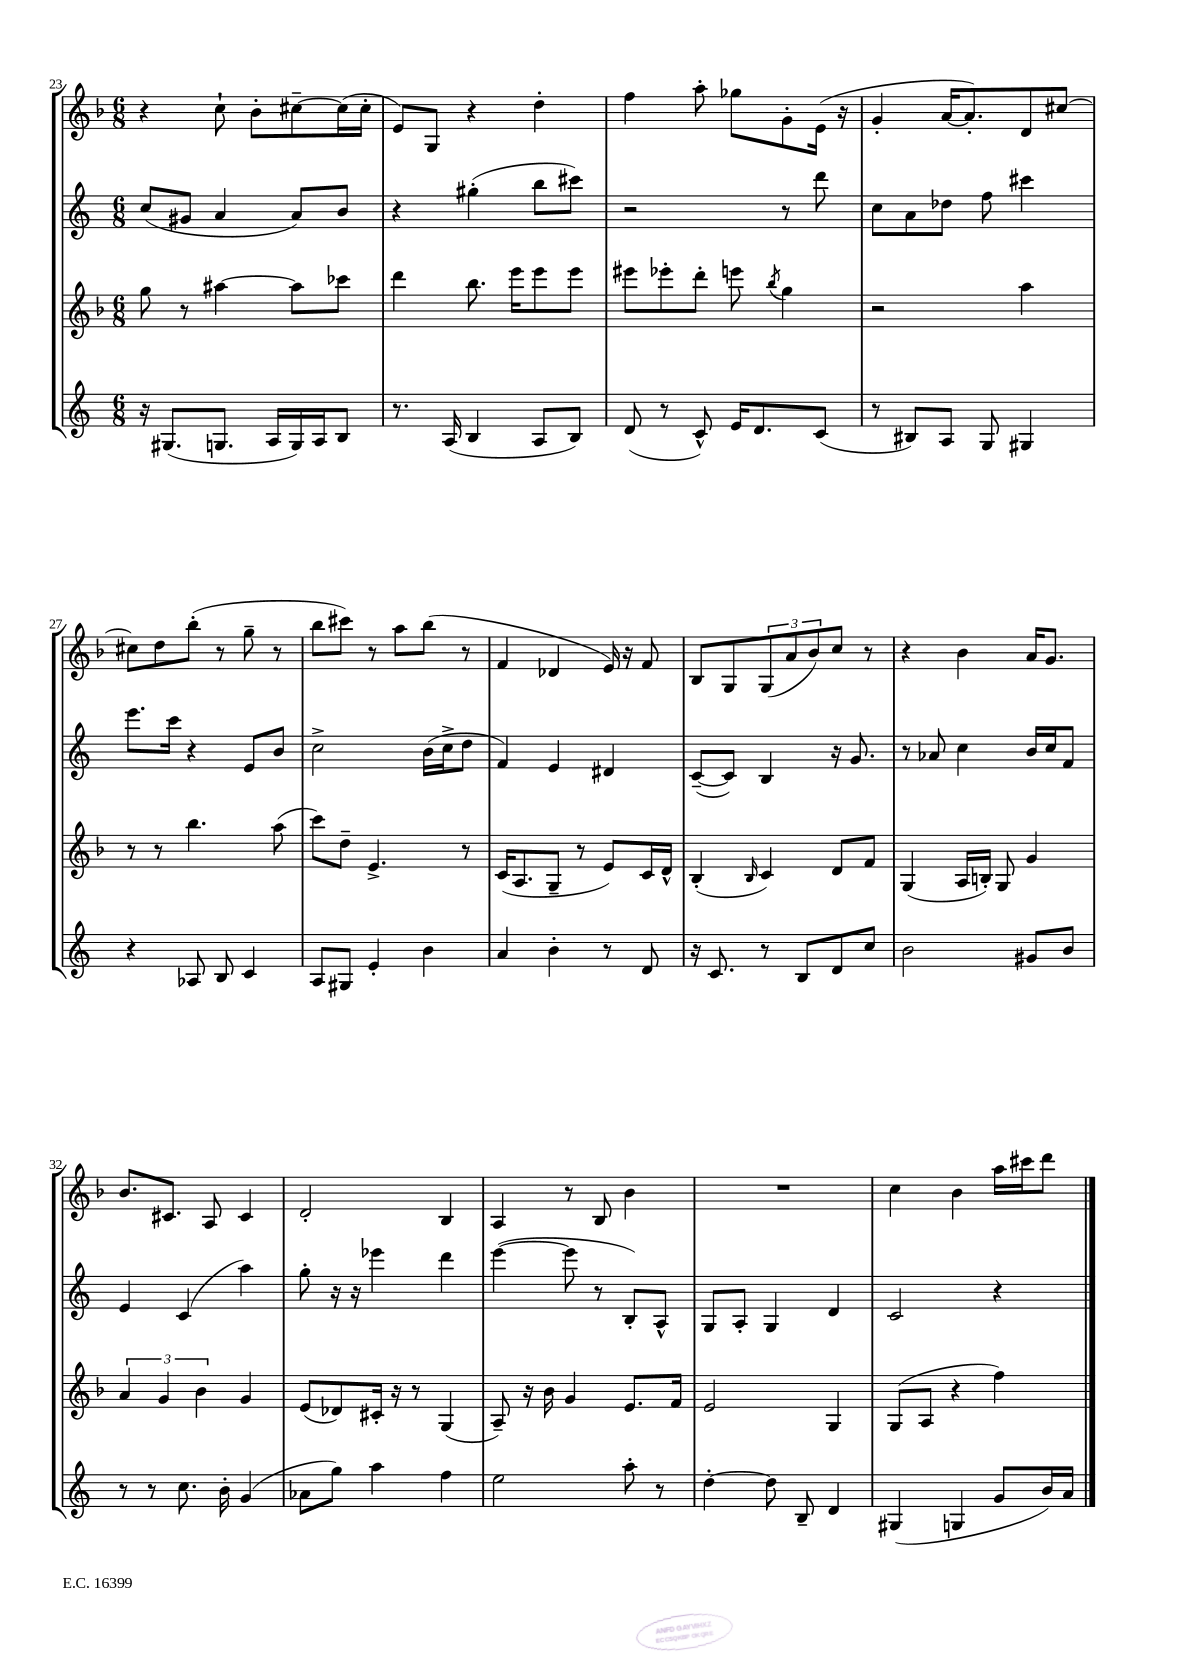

**kern	**kern	**kern	**kern
*part4	*part3	*part2	*part1
*staff4	*staff3	*staff2	*staff1
*clefG2	*clefG2	*clefG2	*clefG2
*k[]	*k[b-]	*k[]	*k[b-]
*M6/8	*M6/8	*M6/8	*M6/8
=23	=23	=23	=23
16r	8gg\	(8cc/L	4r
(8.G#X/L	.	.	.
.	8r	8g#X/J	.
8.Gn/J	[4aa#X\	4a/	8cc`\
.	.	.	8b-'\L
16A/LL	.	.	.
16G/)	8aa#\L]	8a/L)	[8cc#X~\
16A/J	.	.	.
8B/J	8ccc-X\J	8b/J	(16cc#\L]
.	.	.	16cc#'\JJ
=24	=24	=24	=24
8.r	4ddd\	4r	8e/L)
.	.	.	8G/J
(16A/	.	.	.
4B/	8.bb-\	(4gg#X'\	4r
.	16eee\KL	.	.
8A/L	8eee\	8bb\L	4dd'\
8B/J)	8eee\J	8ccc#X\J)	.
=25	=25	=25	=25
(8d/	8eee#X\L	2r	4ff\
8r	8eee-X'\	.	.
8c^^/)	8ddd'\J	.	8aa'\
16e/KL	8eeen\	.	8gg-X\L
8.d/	.	.	.
.	8qbb-/	.	.
.	4gg\	8r	8g'\
(8c/J	.	8ddd\	(16e\Jk
.	.	.	16r
=26	=26	=26	=26
8r	2r	8cc\L	4g'/
8B#X/L)	.	8a\	.
8A/J	.	8dd-X\J	[16a/KL
.	.	.	8.a'/])
8G/	.	8ff\	.
4G#X/	4aa\	4ccc#X\	8d/
.	.	.	[8cc#X/J
!!LO:LB:g=z
=27	=27	=27	=27
4r	8r	8.eee\L	8cc#X\L]
.	8r	.	8dd\
.	.	16ccc\Jk	.
8A-X/	4.bb-\	4r	(8bb-'\J
8B/	.	.	8r
4c/	.	8e/L	8gg~\
.	(8aa\	8b/J	8r
=28	=28	=28	=28
8A/L	8ccc\L)	2cc^\	8bb-\L
8G#X/J	8dd~\J	.	8ccc#X\J)
4e'/	4.e^/	.	8r
.	.	.	8aa\L
4b\	.	(16b\LL	(8bb-\J
.	.	16cc^\J	.
.	8r	8dd\J	8r
=29	=29	=29	=29
4a/	(16c/KL	4f/)	4f/
.	8.A/	.	.
4b'\	8G~/J	4e/	4d-X/
.	8r	.	.
8r	8e/L)	4d#X/	16e/)
.	.	.	16r
8d/	16c/L	.	8f/
.	16d^^/JJ	.	.
=30	=30	=30	=30
16r	(4B-'/	([8c~/L	8B-/L
8.c/	.	.	.
.	.	8c/J])	8G/
.	16qqB-/	.	.
8r	4c/)	4B/	(12G/
.	.	.	12a/
8B/L	.	.	.
.	.	.	12b-/)
8d/	8d/L	16r	8cc/J
.	.	8.g/	.
8cc/J	8f/J	.	8r
=31	=31	=31	=31
2b\	(4G/	8r	4r
.	.	8a-X/	.
.	16A/LL	4cc\	4b-\
.	16Bn'/JJ)	.	.
.	8G/	.	.
8g#X/L	4g/	16b/LL	16a/KL
.	.	16cc/J	8.g/J
8b/J	.	8f/J	.
!!LO:LB:g=z
=32	=32	=32	=32
8r	6a/	4e/	8.b-/L
8r	.	.	.
.	6g/	.	.
.	.	.	8.c#X/J
8.cc\	.	(4c/	.
.	6b-\	.	.
.	.	.	8A/
16b'\	.	.	.
(4g/	4g/	4aa\)	4c#/
=33	=33	=33	=33
8a-X\L	(8e/L	8gg'\	2d'/
8gg\J)	8d-X/)	16r	.
.	.	16r	.
4aa\	16c#X'/Jk	4eee-X\	.
.	16r	.	.
.	8r	.	.
4ff\	(4G/	4ddd\	4B-/
=34	=34	=34	=34
2ee\	8A~/)	([4eee\	4A/
.	16r	.	.
.	16b-\	.	.
.	4g/	8eee\]	8r
.	.	8r	8B-/
8aa'\	8.e/L	8B'/L)	4b-\
8r	.	8A^^/J	.
.	16f/Jk	.	.
=35	=35	=35	=35
[4dd'\	2e/	8G/L	2.r
.	.	8A'/J	.
8dd\]	.	4G/	.
8B~/	.	.	.
4d/	4G/	4d/	.
=36	=36	=36	=36
(4G#X/	(8G/L	2c/	4cc\
.	8A/J	.	.
4Gn/	4r	.	4b-\
8g/L	4ff\)	4r	16aa\LL
.	.	.	16ccc#X\J
16b/L)	.	.	8ddd\J
16a/JJ	.	.	.
==	==	==	==
*-	*-	*-	*-
